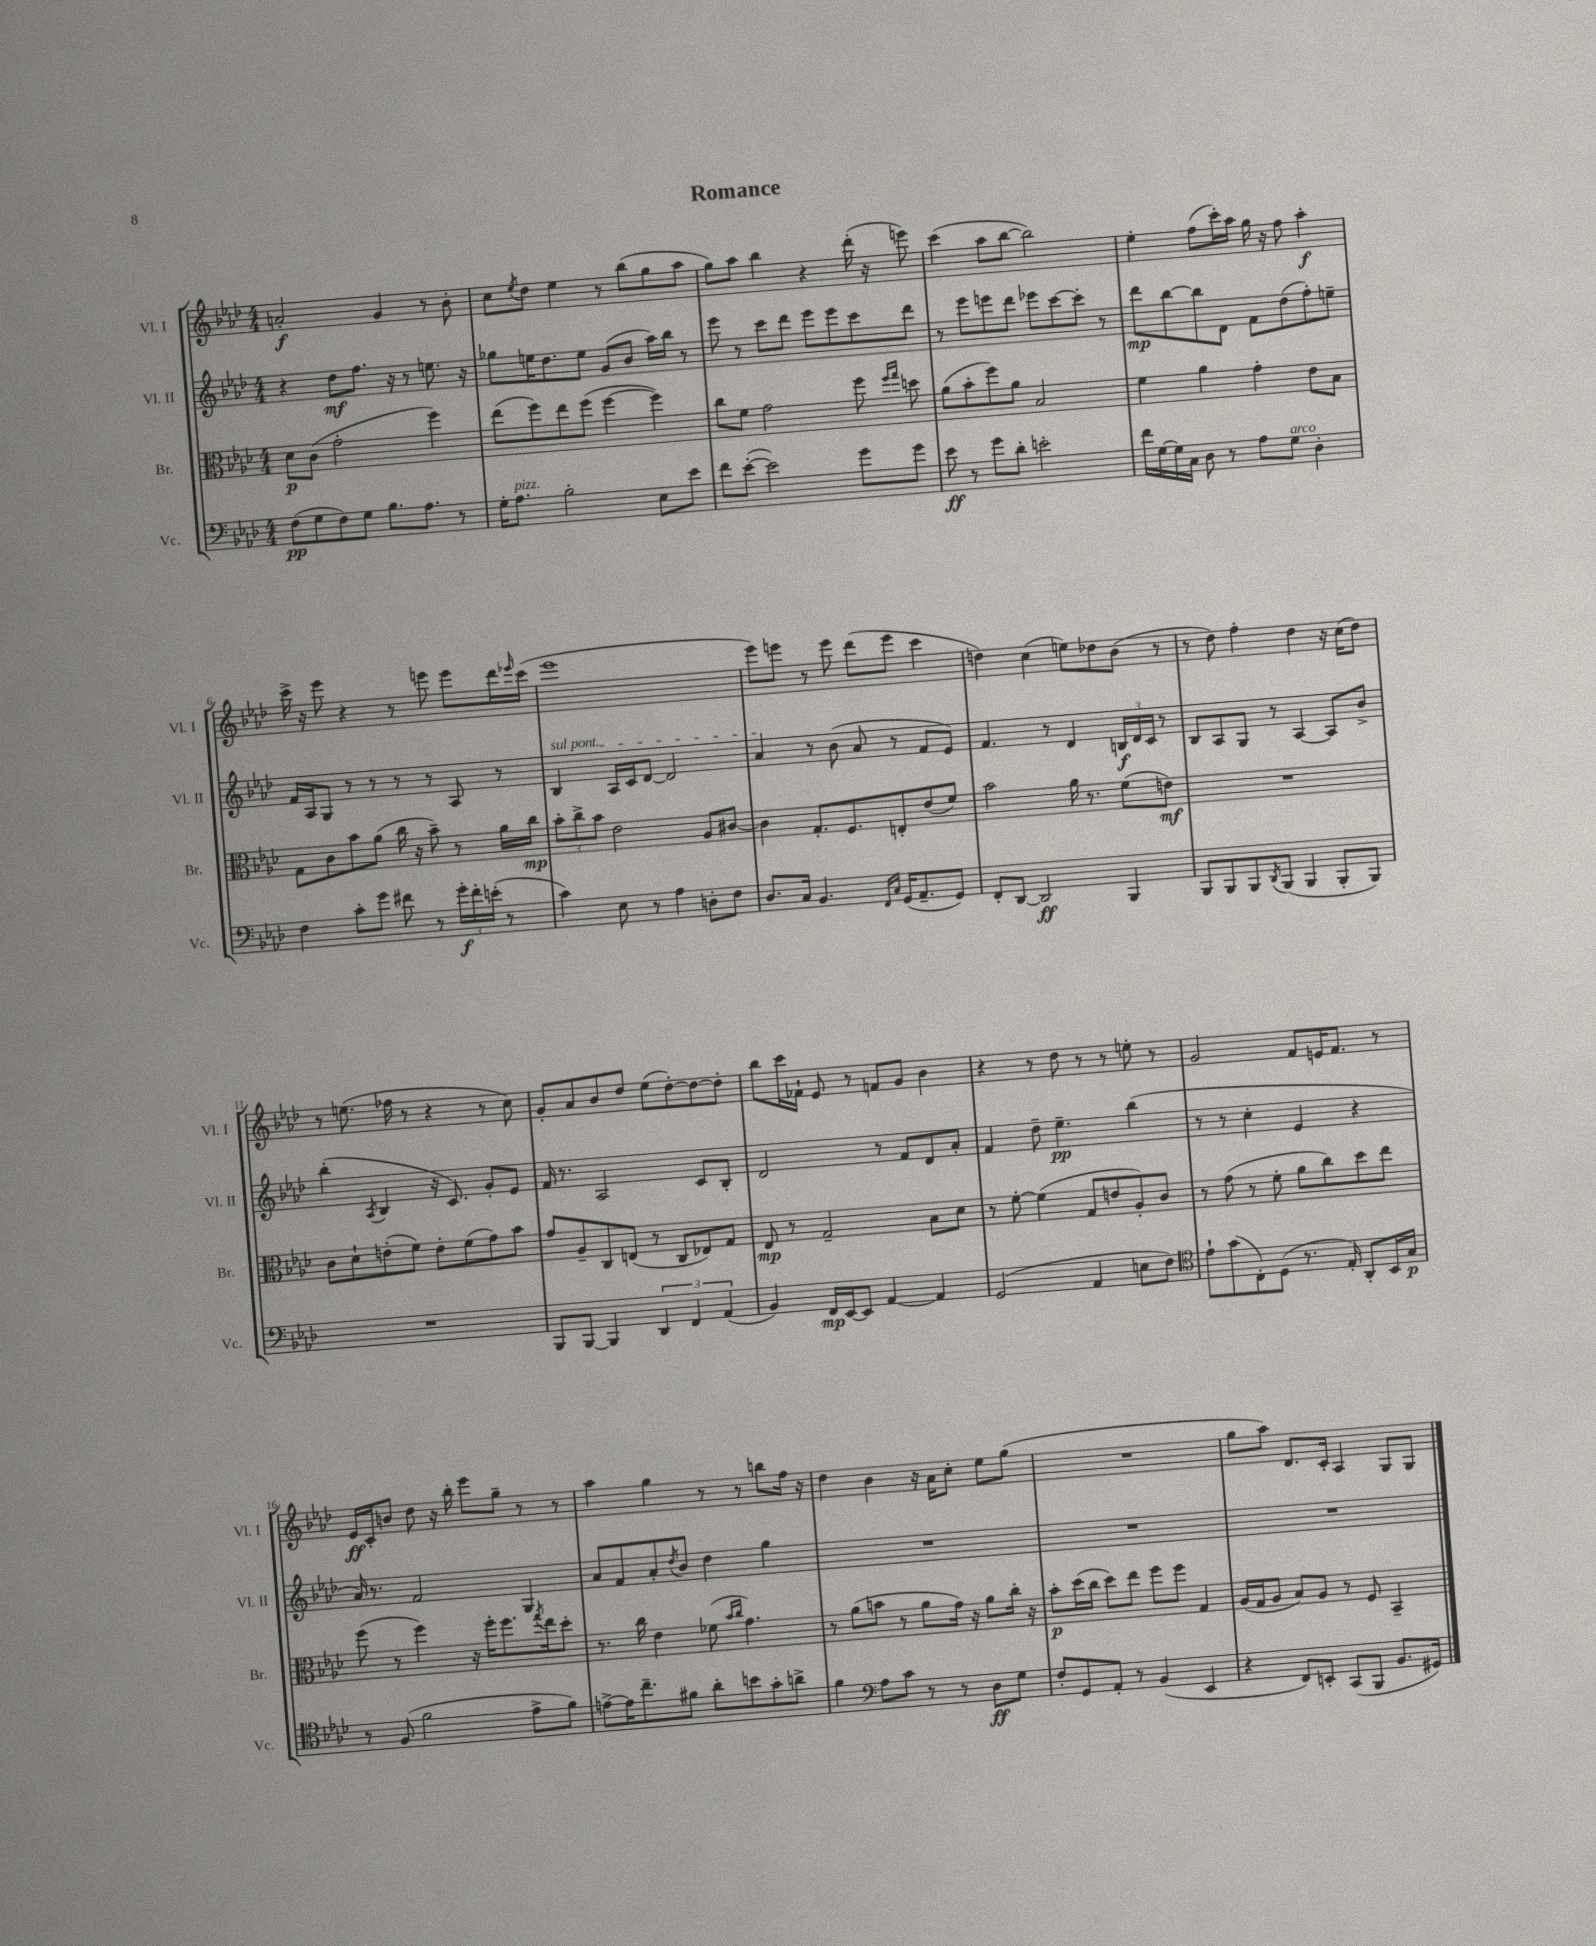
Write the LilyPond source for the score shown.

\header { title = "Romance" }
<<
\new StaffGroup <<
\new Staff = "s0" \with { instrumentName = "Vl. I" shortInstrumentName = "Vl. I" } {
    \clef treble \key aes \major \numericTimeSignature \time 4/4
    a'2-.\f g'4 r8 bes'8-. |
    c''8 \acciaccatura { ees''8 } des''8 ees''4 r8 bes''8( g''8 aes''8 |
    g''8) aes''8 bes''4 r4 des'''16-.( r16 e'''8) |
    c'''4( aes''8 bes''8~ bes''2) |
    ees''4-. f''8( c'''16-.) aes''16 g''16 r16 f''8 aes''4-.\f |
    c'''16-> r16 ees'''8 r4 r8 e'''8 e'''8 des'''16 \grace { ees'''16 } c'''16( |
    ees'''1 |
    ees'''8) e'''8 r8 e'''8 des'''8( e'''8 c'''4 |
    d''4) c''4( e''8) des''8 bes'8( r8 |
    r8 des''8) f''4-. des''4 r16 c''16( des''8) |
    r8 e''8.( fes''16 r8 r4 r8 c''8) |
    g'8-. aes'8 bes'8 des''8 ees''8( des''8~-.) des''8~ des''8-. |
    bes''8 c'''16 fes'16-! ees'8 r8 f'8 g'8 bes'4 |
    r4 r8 des''8 r8 r8 e''8-. r8 |
    g'2 f'8 e'16 f'8. r8 |
    ees'16\ff c'16-. b'8 des''8 r16 bes''16-. ees'''8 g''8-- r8 r8 |
    aes''4 g''4 r8 r8 b''8 f''16 r16 |
    des''4 bes'4 r16 aes'16 c''8-. ees''8 g''8( |
    R1 |
    g''8 aes''8) des'8. c'16-. aes4 g8 g8 \bar "|." |
}
\new Staff = "s1" \with { instrumentName = "Vl. II" shortInstrumentName = "Vl. II" } {
    \clef treble \key aes \major \numericTimeSignature \time 4/4
    r4 des''8\mf f''8. r16 r8 e''8. r16 |
    ges''8 e''16 des''8. e''8 g'8( bes'8 aes''16) bes''16 r8 |
    ees'''8 r8 c'''8 des'''8 ees'''8 ees'''8 c'''8 des'''8 |
    r8 ees'''8 e'''8 des'''8 ees'''8 c'''8~ c'''8-. r8 |
    des'''8\mp bes''8~ bes''8 des'8 f'8 des''8( f''8-.) e''8-- |
    f'16 aes16 g8 r8 r8 r8 r8 aes8 r8 |
    \once \override TextSpanner.bound-details.left.text = \markup { \italic "sul pont." } bes4\startTextSpan aes16 c'16 des'8~ des'2 |
    aes'4\stopTextSpan r8 bes'8( aes'8 r8 f'8 ees'8) |
    f'4. r8 des'4 \tuplet 3/2 { b16\f des'16 c'16 } r8 |
    bes8 aes8 g8 r8 aes4~ aes8 bes'8-> |
    bes''4-.( \acciaccatura { aes8 } bes4 r16 c'8.) g'8-. ees'8 |
    f'16 r8. aes2 c'8 bes8-. |
    des'2 r8 f'8 des'8 aes'8-. |
    f'4 des''8-- ees''4.--\pp bes''4( |
    r8 r8 c''4-. ees'4 r4 |
    aes'16) r8. f'2 g4 |
    aes'8 f'8 aes'8-. \acciaccatura { des''8 } bes'8 des''4 g''4 |
    R1 |
    R1 |
    R1 \bar "|." |
}
\new Staff = "s2" \with { instrumentName = "Br." shortInstrumentName = "Br." } {
    \clef alto \key aes \major \numericTimeSignature \time 4/4
    des'8\p c'8( g'2-. f''4) |
    ees''8( f''8) ees''8 f''8( f''4~ f''4) |
    c''8 f'8 g'2 f''8 \grace { f''16 g''16 } d''8 |
    aes'8( bes'8-. f''8) aes'8 bes2 |
    f'4 aes'4 g'4-. ees'8 bes8 |
    g8 c'8 bes'8 aes'8( c''16 r16 bes'8--) r8 aes'16 c''16\mp |
    \tuplet 3/2 { bes'8-. c''8-> bes'8 } ees'2 aes8 cis'8~ |
    cis'4 g8.-. f8. e8-. ees'8( f'8) |
    bes'2 aes'16 r8. f'8( e'8\mf) |
    R1 |
    c'8 des'8-! e'8-.( f'8) e'8-. f'8( g'8) bes'8 |
    g'8 aes8-- c8 e8( r8 c8 ees8) g8 |
    ees8\mp r8 g2-- bes8 des'8 |
    r8 f'8~-. f'4( g8 e'8 aes8-.) c'8 |
    r8 g'8( r8 f'8-. aes'8 c''8) des''8 ees''8 |
    f''8( r8 f''4) r16 f''16-. f''8. \acciaccatura { g''8 } ees''16 des''8-. |
    r8. c''16 ees'4 fes'8( \grace { bes'16 c''16 } g'4.) |
    r8 aes'8( b'8 r8 aes'8 g'16) r16 aes'8 c''16-. r16 |
    bes'8-.\p des''16( c''16 des''8) ees''8 f''8 f''8 g4 |
    aes16( g16 aes8 bes8) aes8 r8 f8 bes,4-- \bar "|." |
}
\new Staff = "s3" \with { instrumentName = "Vc." shortInstrumentName = "Vc." } {
    \clef bass \key aes \major \numericTimeSignature \time 4/4
    f8\pp( g8 f8) g8 bes8. aes8. r8 |
    g16-. aes8.^\markup { \italic "pizz." } bes2-. ees8 ees'8 |
    f'8 ees'8~-.( ees'2) g'8 g'8 |
    ees'8\ff r8 g'8 des'8-. e'2-. |
    f'16 g16~ g16 c16 des8 r8 aes8 g8^\markup { \italic "arco" } des4-. |
    f4 c'8-. g'8 fis'8 r8 \tuplet 3/2 { g'16-.\f fis'16-. e'16-.( } r8 |
    c'4) ees8 r8 aes4 d8-. f8 |
    des8. c16 bes,4. \grace { f,16 c16 } g,16( aes,8.-- g,8) |
    f,8-. des,8~ des,2\ff bes,,4 |
    bes,,8 bes,,8 bes,,8 \acciaccatura { des,8 } bes,,8( bes,,4 bes,,8-. bes,,8) |
    R1 |
    bes,,8 bes,,8~ bes,,4 \tuplet 3/2 { des,4 f,4 aes,4( } |
    bes,4) f,16\mp ees,16~ ees,8 aes,4~ aes,4 |
    g,2( aes,4 e8 f8) |
    \clef tenor ees'8-! g'8( c8-.) des8( r8. ees16-.) aes,8-. bes,16 g16\p |
    r8 f8( f'2 ees'8-> f'8) |
    e'8~-> e'16 c''8.-- fis'8 aes'8-. b'8 g'8-. a'8-> |
    f'4 \clef bass aes8 c'8 r8 r8 des8\ff g8 |
    f8-. g,8 aes,8-. r8 bes,4( ees,4 |
    r4 f,8) e,8-. c,8( bes,,8 bes,8. gis,16) \bar "|." |
}
>>
>>
